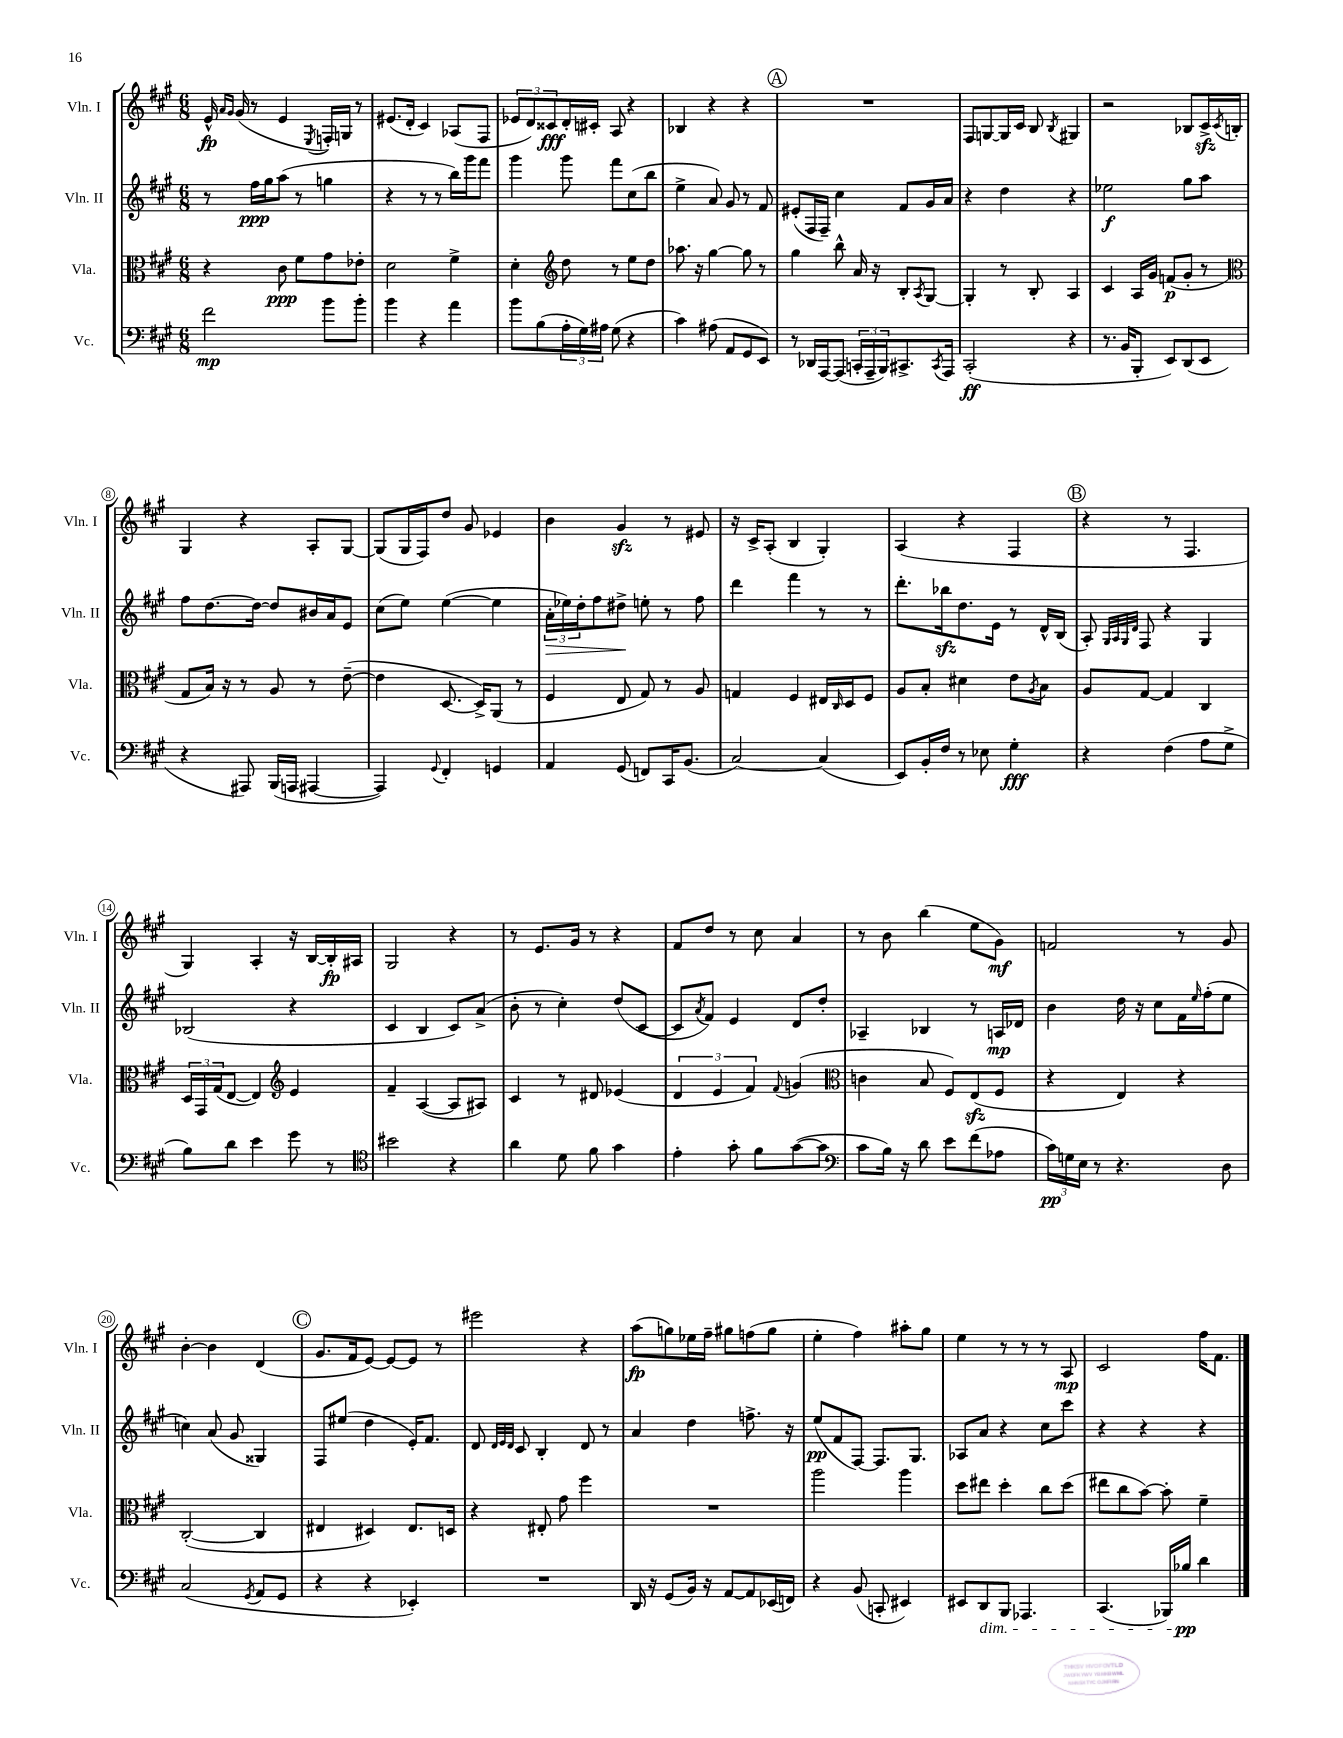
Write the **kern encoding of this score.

**kern	**dynam	**kern	**dynam	**kern	**dynam	**kern	**dynam
*part4	*part4	*part3	*part3	*part2	*part2	*part1	*part1
*staff4	*staff4	*staff3	*staff3	*staff2	*staff2	*staff1	*staff1
*I"Vc.	*	*I"Vla.	*	*I"Vln. II	*	*I"Vln. I	*
*I'Vc.	*	*I'Vla.	*	*I'Vln. II	*	*I'Vln. I	*
*clefF4	*	*clefC3	*	*clefG2	*	*clefG2	*
*k[f#c#g#]	*	*k[f#c#g#]	*	*k[f#c#g#]	*	*k[f#c#g#]	*
*M6/8	*	*M6/8	*	*M6/8	*	*M6/8	*
=1	=1	=1	=1	=1	=1	=1	=1
2f#\	mp	4r	.	8r	.	16e^^/	fp
.	.	.	.	.	.	16qqa/LL	.
.	.	.	.	.	.	16qqg#/JJ	.
.	.	.	.	.	.	(16g#/	.
.	.	.	.	16ff#\LL	ppp	8r	.
.	.	.	.	16gg#\J	.	.	.
.	.	8c#\	ppp	(8aa\J	.	4e/	.
.	.	8f#\L	.	8r	.	.	.
.	.	.	.	.	.	8qE/	.
8b\L	.	8g#\	.	4ggn\	.	16Fn'/LL)	.
.	.	.	.	.	.	16Gn/JJ	.
8b'\J	.	8e-X'\J	.	.	.	8r	.
=2	=2	=2	=2	=2	=2	=2	=2
4b\	.	2d\	.	4r	.	(8.e#X/L	.
.	.	.	.	.	.	16d'/Jk	.
4r	.	.	.	8r	.	4c#/)	.
.	.	.	.	8r	.	.	.
4a\	.	4f#^\	.	16bb\LL)	.	(8A-X/L	.
.	.	.	.	16ggg#\J	.	.	.
.	.	.	.	8fff#\J	.	8F#/J	.
=3	=3	=3	=3	=3	=3	=3	=3
8b\L	.	4d'\	.	4ggg#\	.	12e-X/L	.
.	.	.	.	.	.	12d/)	.
(8B\	.	.	.	.	.	.	.
.	.	.	.	.	.	12c##X/	fff
*	*	*clefG2	*	*	*	*	*
24A'\L	.	8dd\	.	8ggg#\	.	16d'/L	.
24G#\)	.	.	.	.	.	.	.
.	.	.	.	.	.	16c#X'/JJ	.
24A#X\JJ	.	.	.	.	.	.	.
(8G#\	.	8r	.	8fff#\L	.	8A/	.
4r	.	8ee\L	.	(8cc#\	.	4r	.
.	.	8dd\J	.	8bb\J	.	.	.
=4	=4	=4	=4	=4	=4	=4	=4
4c#\)	.	8.aa-X\	.	4ee^\	.	4B-X/	.
.	.	16r	.	.	.	.	.
(8A#X\	.	[4gg#\	.	8a/)	.	4r	.
8AA/L	.	.	.	8g#/	.	.	.
8GG#/	.	8gg#\]	.	8r	.	4r	.
8EE/J)	.	8r	.	8f#/	.	.	.
!!LO:REH:place=s1:t=A
=5	=5	=5	=5	=5	=5	=5	=5
8r	.	4gg#\	.	(8e#X'/L	.	2.r	.
16DD-X/LL	.	.	.	16F#/L	.	.	.
[16AAA/J	.	.	.	16F#~/JJ)	.	.	.
(8AAA/J]	.	8bb^^\	.	4cc#\	.	.	.
24CCn'/LL	.	16a/	.	.	.	.	.
24AAA~/	.	.	.	.	.	.	.
.	.	16r	.	.	.	.	.
24BBB/J)	.	.	.	.	.	.	.
8.CC#X^/	.	8B'/L	.	8f#/L	.	.	.
.	.	8qA/	.	.	.	.	.
.	.	[8G#/J	.	16g#/L	.	.	.
8qCC#/	.	.	.	.	.	.	.
16AAA/Jk	.	.	.	16a/JJ	.	.	.
=6	=6	=6	=6	=6	=6	=6	=6
(2CC#'/	ff	4G#'/]	.	4r	.	8F#/L	.
.	.	.	.	.	.	[8Gn/	.
.	.	8r	.	4dd\	.	16G/L]	.
.	.	.	.	.	.	16c#/JJ	.
.	.	8B'/	.	.	.	8B/	.
.	.	.	.	.	.	8qB/	.
4r	.	4A/	.	4r	.	4G#X/	.
=7	=7	=7	=7	=7	=7	=7	=7
8.r	.	4c#/	.	2ee-X\	f	2r	.
16BB/KL	.	.	.	.	.	.	.
8BBB'/J	.	16A/LL	.	.	.	.	.
.	.	16g#/JJ	.	.	.	.	.
8EE/L)	.	(8fn/L	p	.	.	.	.
(8DD/	.	8g#'/J	.	8gg#\L	.	8B-X/L	.
8EE/J	.	8r	.	8aa\J	.	16c#zz^/L	.
.	.	.	.	.	.	8qc#/	.
.	.	.	.	.	.	16Bn'/JJ	.
!!LO:LB:g=z
=8	=8	=8	=8	=8	=8	=8	=8
*	*	*clefC3	*	*	*	*	*
4r	.	8G#/L	.	8ff#\L	.	4G#/	.
.	.	16B/Jk)	.	[8.dd\	.	.	.
.	.	16r	.	.	.	.	.
8AAA#X/)	.	8r	.	.	.	4r	.
.	.	.	.	16dd\Jk_	.	.	.
(16BBB/LL	.	8A/	.	8dd/L]	.	.	.
16AAAn/JJ	.	.	.	.	.	.	.
[4AAA#X/	.	8r	.	16b#X/L	.	8A'/L	.
.	.	.	.	16a/J	.	.	.
.	.	([8e~\	.	8e/J	.	[8G#/J	.
=9	=9	=9	=9	=9	=9	=9	=9
4AAA#/])	.	4e\]	.	(8cc#\L	.	(8G#/L]	.
.	.	.	.	8ee\J)	.	16G#/L	.
.	.	.	.	.	.	16F#/J)	.
8qqGG#/	.	.	.	.	.	.	.
4FF#'/	.	[8.D/	.	([4ee\	.	8dd/J	.
.	.	.	.	.	.	8g#/	.
.	.	16D^/KL])	.	.	.	.	.
4GGn/	.	(8AA/J	.	4ee\]	.	4e-X/	.
.	.	8r	.	.	.	.	.
=10	=10	=10	=10	=10	=10	=10	=10
!	!	!	!	!	!LO:HP:b	!	!
4AA/	.	4F#/	.	24a'\LL	>	4b\	.
.	.	.	.	24ee-X\)	.	.	.
.	.	.	.	24dd'\J	.	.	.
.	.	.	.	8ff#\	.	.	.
(8GG#/	.	8E/	.	8dd#X^\J	.	4g#zz/	.
8FFn/L)	.	8G#/)	.	8een'\	]	.	.
16CC#/K	.	8r	.	8r	.	8r	.
(8.BB/J	.	.	.	.	.	.	.
.	.	8A/	.	8ff#\	.	8e#X/	.
=11	=11	=11	=11	=11	=11	=11	=11
[2C#/)	.	4Gn/	.	4ddd\	.	16r	.
.	.	.	.	.	.	16c#^/KL	.
.	.	.	.	.	.	(8A'/J	.
.	.	4F#/	.	4fff#\	.	4B/	.
(4C#/]	.	16E#X/LL	.	8r	.	4G#'/)	.
.	.	16qqC#/	.	.	.	.	.
.	.	16D/J	.	.	.	.	.
.	.	8F#/J	.	8r	.	.	.
=12	=12	=12	=12	=12	=12	=12	=12
8EE/L)	.	8A/L	.	8.ddd'\L	.	(4A/	.
16BB'/L	.	8B'/J	.	.	.	.	.
16F#/JJ	.	.	.	16bb-Xzz\k	.	.	.
8r	.	4d#X\	.	8.dd\	.	4r	.
8E-X\	.	.	.	.	.	.	.
.	.	.	.	16e\Jk	.	.	.
4G#'\	fff	8e\L	.	8r	.	4F#/	.
.	.	8qA/	.	.	.	.	.
.	.	8B\J	.	16d^^/LL	.	.	.
.	.	.	.	(16B/JJ	.	.	.
!!LO:REH:place=s1:t=B
=13	=13	=13	=13	=13	=13	=13	=13
4r	.	8A/L	.	8A'/)	.	4r	.
.	.	.	.	32qqG#/LLL	.	.	.
.	.	.	.	32qqA/	.	.	.
.	.	.	.	32qqG#/	.	.	.
.	.	.	.	32qqd/JJJ	.	.	.
.	.	[8G#/J	.	8F#/	.	.	.
(4F#\	.	4G#/]	.	4r	.	8r	.
.	.	.	.	.	.	4.F#/	.
8A\L	.	4C#/	.	4G#/	.	.	.
8G#^\J	.	.	.	.	.	.	.
!!LO:LB:g=z
=14	=14	=14	=14	=14	=14	=14	=14
8B\L)	.	24D/LL	.	(2B-X/	.	4G#/)	.
.	.	24GG#/	.	.	.	.	.
.	.	(24G#/J	.	.	.	.	.
8d\J	.	[8E/J	.	.	.	.	.
4e\	.	4E/])	.	.	.	4A'/	.
*	*	*clefG2	*	*	*	*	*
8g#\	.	4e/	.	4r	.	16r	.
.	.	.	.	.	.	[16B/LL	.
8r	.	.	.	.	.	16B'/]	fp
.	.	.	.	.	.	16A#X/JJ	.
=15	=15	=15	=15	=15	=15	=15	=15
*clefC4	*	*	*	*	*	*	*
2b#X\	.	4f#~/	.	4c#/	.	2G#/	.
.	.	([4A/	.	4B/	.	.	.
4r	.	8A/L]	.	8c#/L)	.	4r	.
.	.	8A#X/J)	.	(8a^/J	.	.	.
=16	=16	=16	=16	=16	=16	=16	=16
4a\	.	4c#/	.	8b'\	.	8r	.
.	.	.	.	8r	.	8.e/L	.
8d\	.	8r	.	4cc#'\)	.	.	.
.	.	.	.	.	.	16g#/Jk	.
8f#\	.	8d#X/	.	.	.	8r	.
4g#\	.	(4e-X/	.	(8dd/L	.	4r	.
.	.	.	.	[8c#/J	.	.	.
=17	=17	=17	=17	=17	=17	=17	=17
4e'\	.	6d/	.	8c#/L]	.	8f#/L	.
.	.	.	.	8qa/	.	.	.
.	.	.	.	8f#/J)	.	8dd/J	.
.	.	6e/	.	.	.	.	.
8g#'\	.	.	.	4e/	.	8r	.
.	.	6f#/)	.	.	.	.	.
8f#\L	.	.	.	.	.	8cc#\	.
.	.	8qqf#/	.	.	.	.	.
([8g#\	.	(4gn/	.	8d/L	.	4a/	.
8g#\J]	.	.	.	8dd'/J	.	.	.
=18	=18	=18	=18	=18	=18	=18	=18
*clefF4	*	*clefC3	*	*	*	*	*
8c#\L	.	4cn\	.	4A-X~/	.	8r	.
16B\Jk)	.	.	.	.	.	8b\	.
16r	.	.	.	.	.	.	.
8d\	.	8B/	.	4B-X/	.	(4bb\	.
8e\L	.	8F#/L)	.	.	.	.	.
(8f#\	.	(8Ezz/	.	8r	.	8ee\L	.
8A-X\J	.	8F#/J	.	16An/LL	mp	8g#\J)	mf
.	.	.	.	16d-X/JJ	.	.	.
=19	=19	=19	=19	=19	=19	=19	=19
24c#\LL)	pp	4r	.	4b\	.	2fn/	.
24Gn\	.	.	.	.	.	.	.
24E\JJ	.	.	.	.	.	.	.
8r	.	.	.	.	.	.	.
4.r	.	4E/)	.	16dd\	.	.	.
.	.	.	.	16r	.	.	.
.	.	.	.	8cc#\L	.	.	.
.	.	4r	.	16f#\L	.	8r	.
.	.	.	.	16qqee/	.	.	.
.	.	.	.	(16ff#'\J	.	.	.
8D\	.	.	.	8ee\J	.	8g#/	.
!!LO:LB:g=z
=20	=20	=20	=20	=20	=20	=20	=20
(2C#/	.	([2C#'/	.	4ccn\)	.	[4b'\	.
.	.	.	.	(8a/	.	4b\]	.
.	.	.	.	8g#/	.	.	.
8qGG#/	.	.	.	.	.	.	.
8AA/L	.	4C#/]	.	4G##X/)	.	(4d/	.
8GG#/J	.	.	.	.	.	.	.
!!LO:REH:place=s1:t=C
=21	=21	=21	=21	=21	=21	=21	=21
4r	.	4E#X/	.	8F#/L	.	8.g#/L	.
.	.	.	.	(8ee#X/J	.	.	.
.	.	.	.	.	.	16f#/k	.
4r	.	4D#X/)	.	4dd\	.	[8e/J)	.
.	.	.	.	.	.	8e/L_	.
4EE-X'/)	.	8.E#/L	.	16e'/KL)	.	8e/J]	.
.	.	.	.	8.f#/J	.	.	.
.	.	.	.	.	.	8r	.
.	.	16Dn/Jk	.	.	.	.	.
=22	=22	=22	=22	=22	=22	=22	=22
2.r	.	4r	.	8d/	.	2eee#X\	.
.	.	.	.	32qqd/LLL	.	.	.
.	.	.	.	32qqe/	.	.	.
.	.	.	.	32qqd/JJJ	.	.	.
.	.	.	.	8c#/	.	.	.
.	.	8E#X'/	.	4B'/	.	.	.
.	.	8g#\	.	.	.	.	.
.	.	4ff#\	.	8d/	.	4r	.
.	.	.	.	8r	.	.	.
=23	=23	=23	=23	=23	=23	=23	=23
16DD/	.	2.r	.	4a/	.	(8aa\L	fp
16r	.	.	.	.	.	.	.
(8GG#/L	.	.	.	.	.	8ggn\)	.
16BB/Jk)	.	.	.	4dd\	.	16ee-X\L	.
16r	.	.	.	.	.	16ff#~\JJ	.
[8AA/L	.	.	.	.	.	8gg#X\L	.
8AA/]	.	.	.	8.ffn^\	.	(8ffn\	.
(16EE-X/L	.	.	.	.	.	8gg#\J	.
16FFn/JJ)	.	.	.	16r	.	.	.
=24	=24	=24	=24	=24	=24	=24	=24
4r	.	2aa\	.	(8ee/L	pp	4ee'\	.
.	.	.	.	8f#/	.	.	.
(8BB/	.	.	.	[8F#/J)	.	4ff#\)	.
8CCn'/	.	.	.	8.F#/L]	.	.	.
4EE#X/)	.	4aa\	.	.	.	8aa#X'\L	.
.	.	.	.	8.G#/J	.	.	.
.	.	.	.	.	.	8gg#\J	.
=25	=25	=25	=25	=25	=25	=25	=25
8EE#X/L	.	8dd\L	.	8A-X/L	.	4ee\	.
!LO:TX:b:i:t=dim.	!	!	!	!	!	!	!
8DD/	.	8ee#X\J	.	8a/J	.	.	.
8BBB/J	.	4dd'\	.	4r	.	8r	.
4.AAA-X/	.	.	.	.	.	8r	.
.	.	8cc#\L	.	8cc#\L	.	8r	.
.	.	(8dd\J	.	8ccc#\J	.	8A/	mp
=26	=26	=26	=26	=26	=26	=26	=26
(4.CC#/	.	8ee#X\L	.	4r	.	2c#/	.
.	.	8cc#\	.	.	.	.	.
.	.	[8b\J)	.	4r	.	.	.
16BBB-X/LL)	.	8b'\]	.	.	.	.	.
16B-X/JJ	pp	.	.	.	.	.	.
4d\	.	4f#~\	.	4r	.	16ff#\KL	.
.	.	.	.	.	.	8.f#\J	.
==	==	==	==	==	==	==	==
*-	*-	*-	*-	*-	*-	*-	*-
